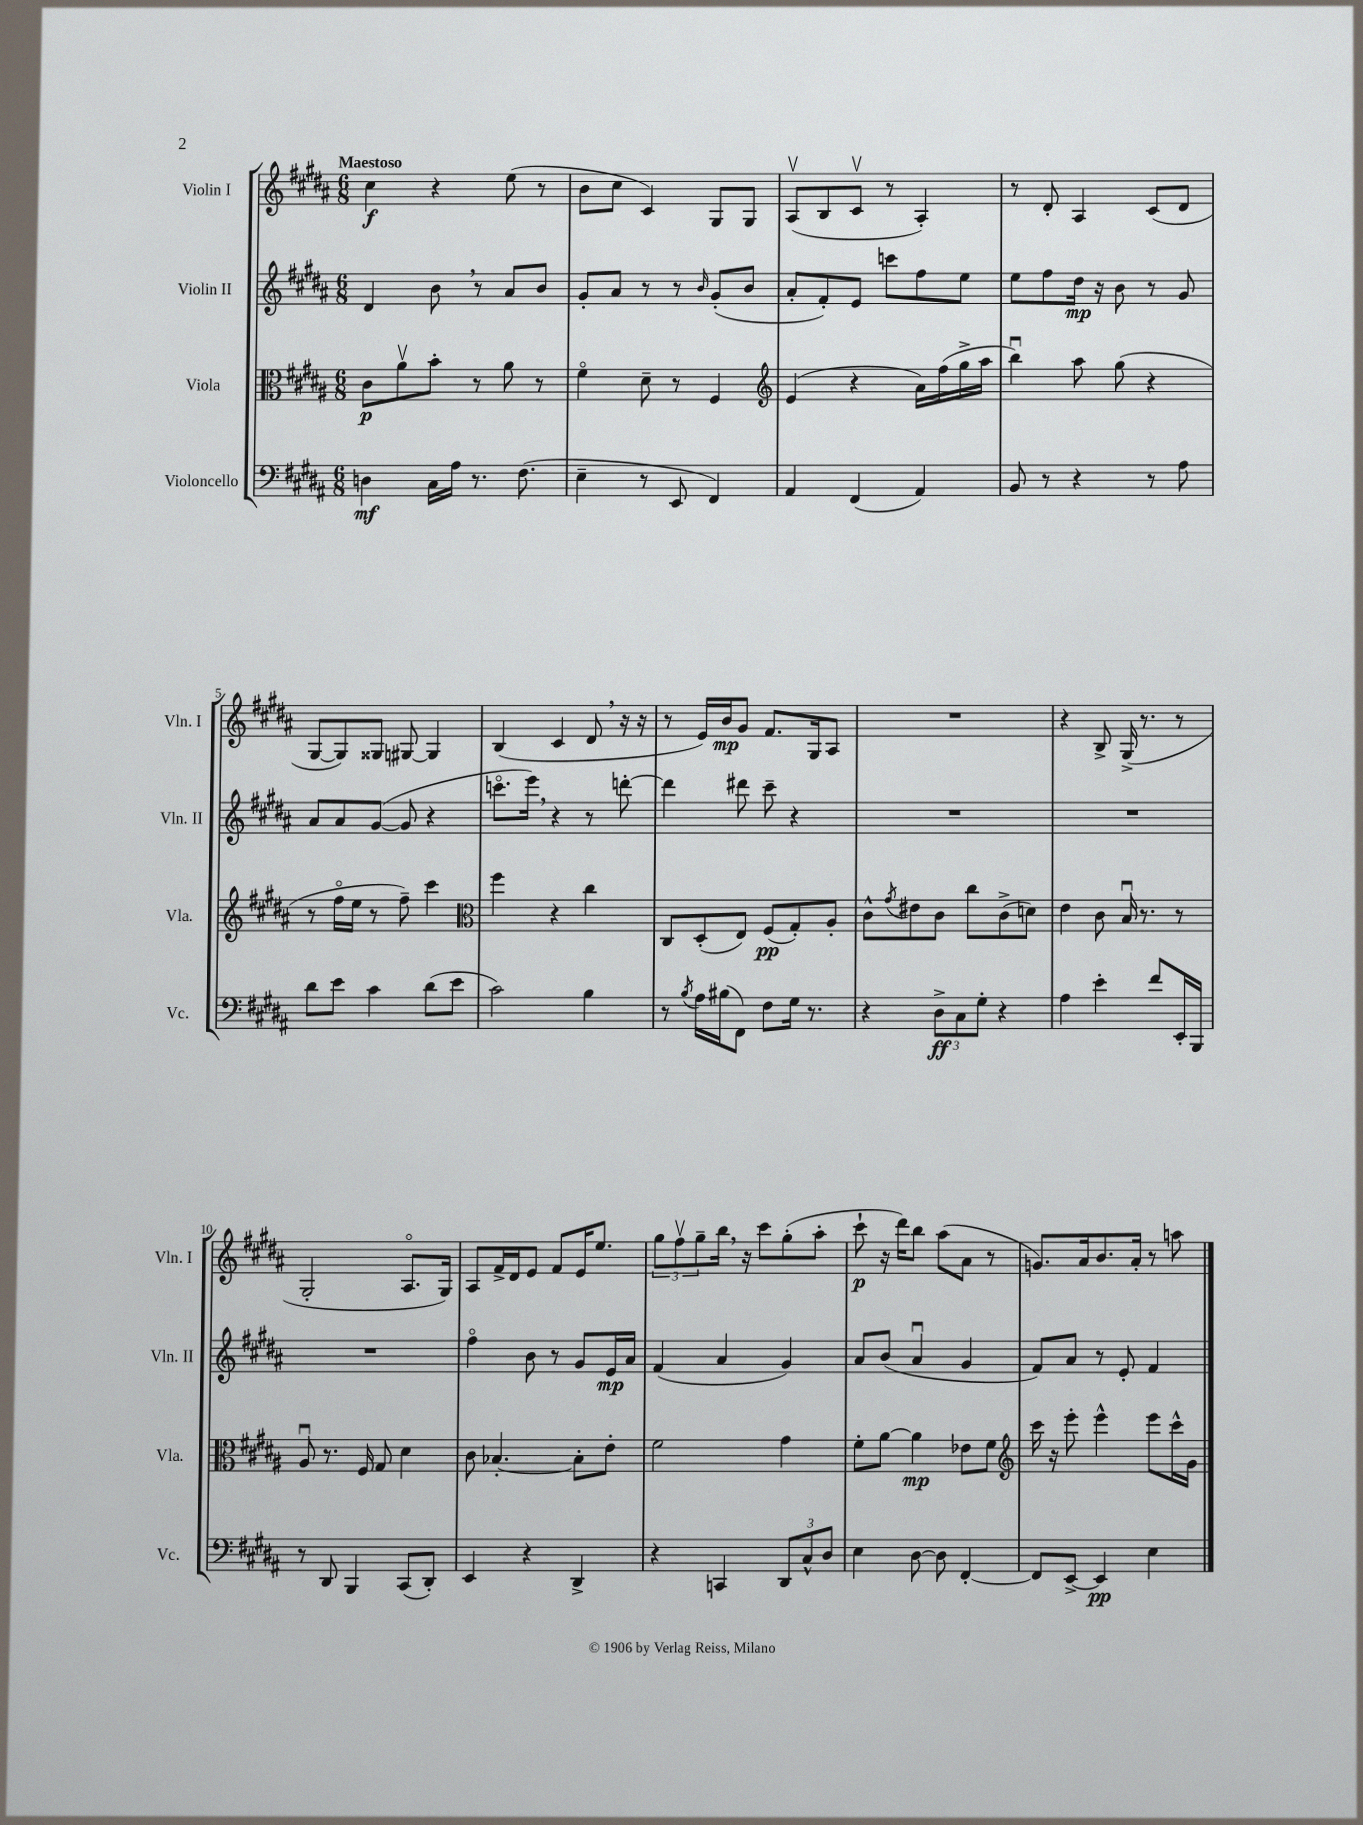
<<
\new StaffGroup <<
\new Staff = "s0" \with { instrumentName = "Violin I" shortInstrumentName = "Vln. I" } {
    \clef treble \key b \major \numericTimeSignature \time 6/8 \tempo "Maestoso"
    cis''4\f r4 e''8( r8 |
    b'8 cis''8 cis'4) gis8 gis8 |
    ais8\upbow( b8 cis'8\upbow r8 ais4-.) |
    r8 dis'8-. ais4 cis'8( dis'8 |
    gis8~ gis8) gisis8 gis8~ gis4 |
    b4( cis'4 dis'8 \breathe r16 r16 |
    r8 e'16) b'16\mp gis'8 fis'8. gis16 ais8 |
    R2. |
    r4 b8-> gis16->( r8. r8 |
    gis2-. ais8.\flageolet gis16) |
    ais8 fis'16-> dis'16 e'8 fis'8 e'16 e''8. |
    \tuplet 3/2 { gis''8 fis''8\upbow gis''8-- } b''16 \breathe r16 cis'''8 gis''8-.( ais''8-. |
    cis'''8-!\p r16 dis'''16) b''8 ais''8( ais'8 r8 |
    g'8.) ais'16 b'8. ais'16-. r8 a''8 \bar "|." |
}
\new Staff = "s1" \with { instrumentName = "Violin II" shortInstrumentName = "Vln. II" } {
    \clef treble \key b \major \numericTimeSignature \time 6/8
    dis'4 b'8 \breathe r8 ais'8 b'8 |
    gis'8-. ais'8 r8 r8 \grace { b'16 } gis'8-.( b'8 |
    ais'8-. fis'8-.) e'8 c'''8 fis''8 e''8 |
    e''8 fis''8 dis''16\mp r16 b'8 r8 gis'8 |
    ais'8 ais'8 gis'8~( gis'8 r4 |
    c'''8.\flageolet e'''16) \breathe r4 r8 d'''8~-. |
    d'''4 dis'''8 cis'''8-- r4 |
    R2. |
    R2. |
    R2. |
    fis''4\flageolet b'8 r8 gis'8 e'16\mp ais'16 |
    fis'4( ais'4 gis'4) |
    ais'8 b'8( ais'4\downbow gis'4 |
    fis'8) ais'8 r8 e'8-. fis'4 \bar "|." |
}
\new Staff = "s2" \with { instrumentName = "Viola" shortInstrumentName = "Vla." } {
    \clef alto \key b \major \numericTimeSignature \time 6/8
    cis'8\p ais'8\upbow b'8-. r8 ais'8 r8 |
    fis'4\flageolet dis'8-- r8 fis4 |
    \clef treble e'4( r4 ais'16) fis''16( gis''16-> ais''16 |
    b''4\downbow) ais''8 gis''8( r4 |
    r8 fis''16\flageolet e''16 r8 fis''8--) cis'''4 |
    \clef alto fis''4 r4 cis''4 |
    cis8 dis8-.( e8) fis8\pp( gis8-.) ais8-. |
    cis'8-^ \acciaccatura { gis'8 } eis'8 cis'8 cis''8 cis'8->( d'8) |
    e'4 cis'8 b16\downbow r8. r8 |
    ais8\downbow r8. fis16 gis8 dis'4 |
    cis'8 bes4.~-. bes8-. e'8-. |
    fis'2 gis'4 |
    fis'8-. ais'8~ ais'4\mp ees'8 fis'8 |
    \clef treble cis'''16 r16 e'''8-. e'''4-^ e'''8 cis'''16-^ gis'16 \bar "|." |
}
\new Staff = "s3" \with { instrumentName = "Violoncello" shortInstrumentName = "Vc." } {
    \clef bass \key b \major \numericTimeSignature \time 6/8
    d4\mf cis16 ais16 r8. fis8.( |
    e4-- r8 e,8 fis,4) |
    ais,4 fis,4( ais,4) |
    b,8 r8 r4 r8 ais8 |
    dis'8 e'8 cis'4 dis'8( e'8 |
    cis'2) b4 |
    r8 \acciaccatura { b8 } ais16 bis16( fis,8) fis8 gis16 r8. |
    r4 \tuplet 3/2 { dis8->\ff cis8 gis8-. } r4 |
    ais4 e'4-. fis'8 e,16-. b,,16 |
    r8 dis,8 b,,4 cis,8( dis,8-.) |
    e,4 r4 dis,4-> |
    r4 c,4 \tuplet 3/2 { dis,8 cis8-^ dis8 } |
    e4 dis8~ dis8 fis,4~-. |
    fis,8 e,8~-> e,4\pp e4 \bar "|." |
}
>>
>>
